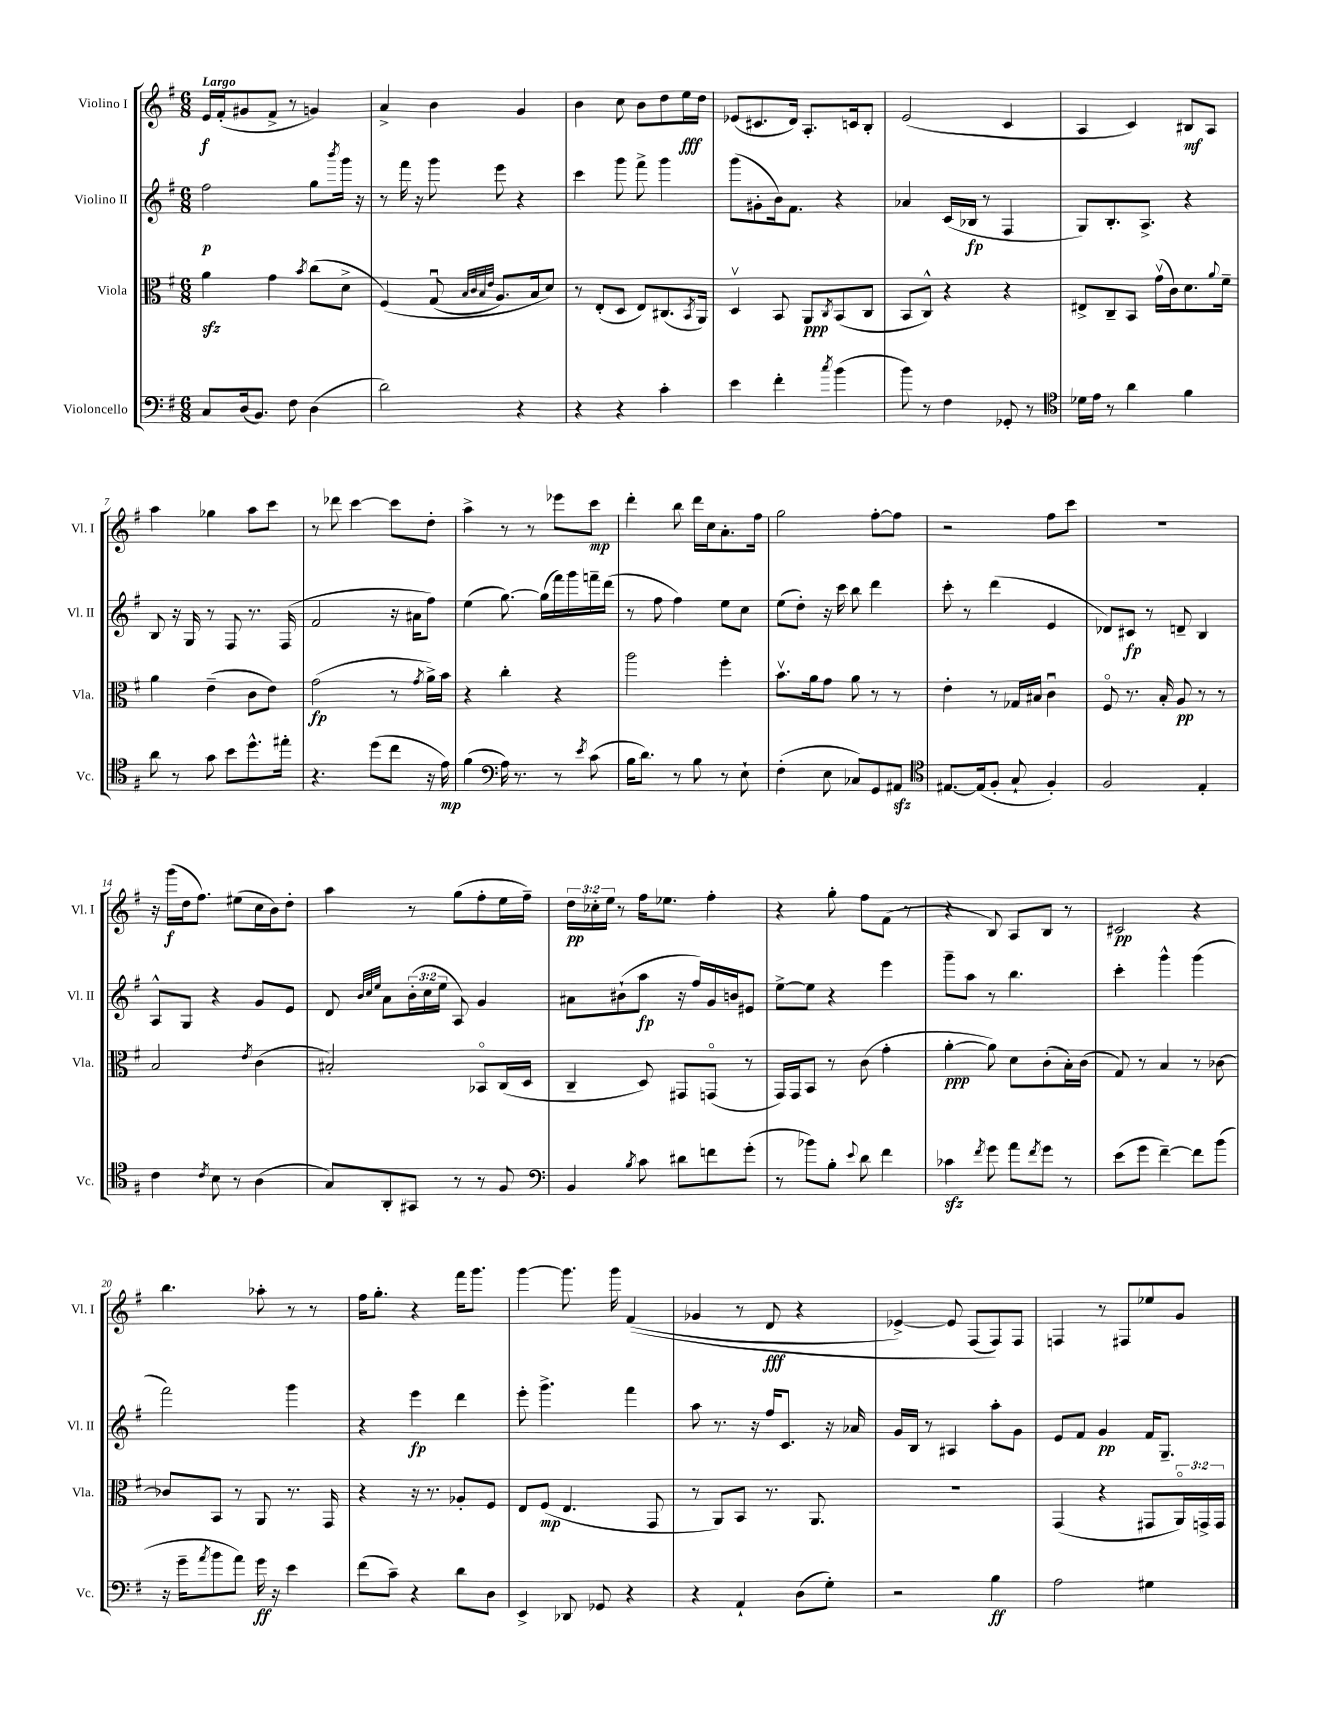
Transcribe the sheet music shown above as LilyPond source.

<<
\new StaffGroup <<
\new Staff = "s0" \with { instrumentName = "Violino I" shortInstrumentName = "Vl. I" } {
    \clef treble \key g \major \numericTimeSignature \time 6/8 \override Staff.TupletNumber.text = #tuplet-number::calc-fraction-text \tempo "Largo"
    e'16\f fis'16-.( gis'8 fis'8-> r8 g'4) |
    a'4-> b'4 g'4 |
    b'4 c''8 b'8 d''8 e''16\fff d''16 |
    ees'8( cis'8. d'16) a8.-. c'16 b8-. |
    e'2( c'4 |
    a4 c'4) bis8\mf a8 |
    a''4 ges''4 a''8 c'''8 |
    r8 des'''8 c'''4~ c'''8 d''8-. |
    a''4-> r8 r8 ees'''8 c'''8\mp |
    d'''4-. b''8 d'''16 c''16 a'8.-. fis''16 |
    g''2 fis''8~-. fis''8 |
    r2 fis''8 c'''8 |
    R2. |
    r16 g'''16\f( d''16 fis''8.) eis''8( c''16 b'16) d''8-. |
    a''4 r8 g''8( fis''8-. e''16 fis''16--) |
    \tuplet 3/2 { d''16\pp ces''16-. e''16 } r8 fis''16 ees''8. fis''4-. |
    r4 g''8-. fis''8 fis'8( r8 |
    r4 b8) a8 b8 r8 |
    cis'2\pp r4 |
    b''4. aes''8-. r8 r8 |
    fis''16 g''8.-. r4 fis'''16 g'''8. |
    g'''4~ g'''8. g'''16 fis'4(\( |
    ges'4 r8 d'8\fff r4 |
    ees'4~->) ees'8 fis8( fis8)\) fis8 |
    f4 r8 fis8 ees''8 g'8 \bar "|." |
}
\new Staff = "s1" \with { instrumentName = "Violino II" shortInstrumentName = "Vl. II" } {
    \clef treble \key g \major \numericTimeSignature \time 6/8 \override Staff.TupletNumber.text = #tuplet-number::calc-fraction-text
    fis''2\p g''8 \acciaccatura { b'''8 } g'''16 r16 |
    r8 fis'''16 r16 g'''8 e'''8 r4 |
    c'''4 g'''8 fis'''8-> g'''4 |
    g'''8( gis'8-. b'16) fis'8. r4 |
    aes'4 c'16( bes16\fp r8 fis4 |
    g8) b8.-. a8.-> r4 |
    b8 r16 g16 r8 fis8 r8. fis16( |
    fis'2 r16 ais'16 fis''8) |
    e''4( g''8.~) g''16( fis'''16) g'''16 f'''16-- d'''16( |
    r8 fis''8 fis''4) e''8 c''8 |
    e''8( d''8-.) r16 c'''16 b''8 d'''4 |
    c'''8-. r8 d'''4( e'4 |
    des'8) cis'8\fp r8 d'8-- b4 |
    a8-^ g8 r4 g'8 e'8 |
    d'8 \grace { b'32 c''32 e''32 } a'8 \tuplet 3/2 { b'16-.( c''16 e''16 } a8) g'4 |
    ais'8 bis'8-!( a''8\fp r16 fis''16) g'16 b'16 eis'8 |
    e''8~-> e''8 r4 e'''4 |
    g'''8-- a''8 r8 b''4. |
    c'''4-. g'''4-^ g'''4( |
    fis'''2) g'''4 |
    r4 e'''4\fp d'''4 |
    e'''8-. g'''4.-> fis'''4 |
    a''8 r8. r16 fis''16 c'8. r16 aes'16 |
    g'16 b16 r8 ais4 a''8-. g'8 |
    e'8 fis'8 g'4\pp fis'16 g8.-- \bar "|." |
}
\new Staff = "s2" \with { instrumentName = "Viola" shortInstrumentName = "Vla." } {
    \clef alto \key g \major \numericTimeSignature \time 6/8 \override Staff.TupletNumber.text = #tuplet-number::calc-fraction-text
    a'4\sfz g'4 \acciaccatura { b'8 } c''8( d'8-> |
    fis4)\( g8\downbow( \grace { b32 c'32 b32 e'32 } a8.) b16 d'8\) |
    r8 e8-.( d8 e8) cis8.( \acciaccatura { b,8 } a,16) |
    d4\upbow b,8 a,8\ppp \acciaccatura { c8 } b,8( c8 |
    b,8 c8-^) r4 r4 |
    eis8-> c8-- b,8 g'16\upbow( c'16) d'8. \appoggiatura { a'8 } fis'16-- |
    a'4 e'4--( c'8 e'8) |
    g'2\fp( r8 \acciaccatura { g'8 } a'16->) b'16 |
    r4 c''4-. r4 |
    a''2 fis''4-. |
    b'8.\upbow a'16 g'8 a'8 r8 r8 |
    e'4-. r8 ges16 bis16 c'4\downbow |
    fis8\flageolet r8. b16-. a8\pp r8 r8 |
    b2 \acciaccatura { e'8 } c'4( |
    bis2-.) bes,8\flageolet c16( d16 |
    c4-- d8) gis,8 g,8\flageolet( r8 |
    g,16) g,16 b,8 r8 c'8( g'4-. |
    a'4~-.\ppp a'8) d'8 c'8-.( b16-.) c'16( |
    g8) r8 b4 r8 ces'8~ |
    ces'8 b,8 r8 a,8 r8. g,16 |
    r4 r16 r8. aes8-. fis8 |
    e8 fis8\mp( e4. g,8 |
    r8 a,8) b,8 r8. a,8. |
    R2. |
    g,4( r4 gis,8 \tuplet 3/2 { a,16\flageolet) g,16-> g,16 } \bar "|." |
}
\new Staff = "s3" \with { instrumentName = "Violoncello" shortInstrumentName = "Vc." } {
    \clef bass \key g \major \numericTimeSignature \time 6/8
    c8 d16( b,8.) fis8 d4( |
    d'2) r4 |
    r4 r4 c'4-. |
    e'4 fis'4-. \acciaccatura { c''8 } b'4( |
    b'8) r8 fis4 ges,8-. r8 |
    \clef tenor des'16 e'16 r8 a'4 fis'4 |
    a'8 r8 g'8 b'8 d''8.-^ eis''16-. |
    r4. d''8( c''8 r16 e'16\mp) |
    fis'4( \clef bass a16) r8. r8 \acciaccatura { e'8 } c'8( |
    b16 d'8.) r8 b8 r8 e8-! |
    fis4-.( e8 ces8) g,8 ais,8\sfz |
    \clef tenor eis8.~ eis16( fis8-. g8-! fis4-.) |
    fis2 e4-. |
    c'4 \acciaccatura { c'8 } b8 r8 a4( |
    g8) a,8-. gis,8 r8 r8 fis8 |
    \clef bass b,4 \acciaccatura { b8 } c'8 dis'8 f'8 g'8-.( |
    r8 bes'8) b8-. \appoggiatura { e'8 } d'8 fis'4 |
    ces'4\sfz \acciaccatura { fis'8 } g'8 a'8 \acciaccatura { fis'8 } g'8 r8 |
    e'8( g'8 fis'4~--) fis'8 b'8( |
    r16 g'16-- \acciaccatura { a'8 } b'8 a'8) g'16\ff r16 e'4 |
    fis'8( c'8--) r4 d'8 d8 |
    e,4-> des,8 ges,8 r4 |
    r4 a,4-! d8( g8-.) |
    r2 b4\ff |
    a2 gis4 \bar "|." |
}
>>
>>
